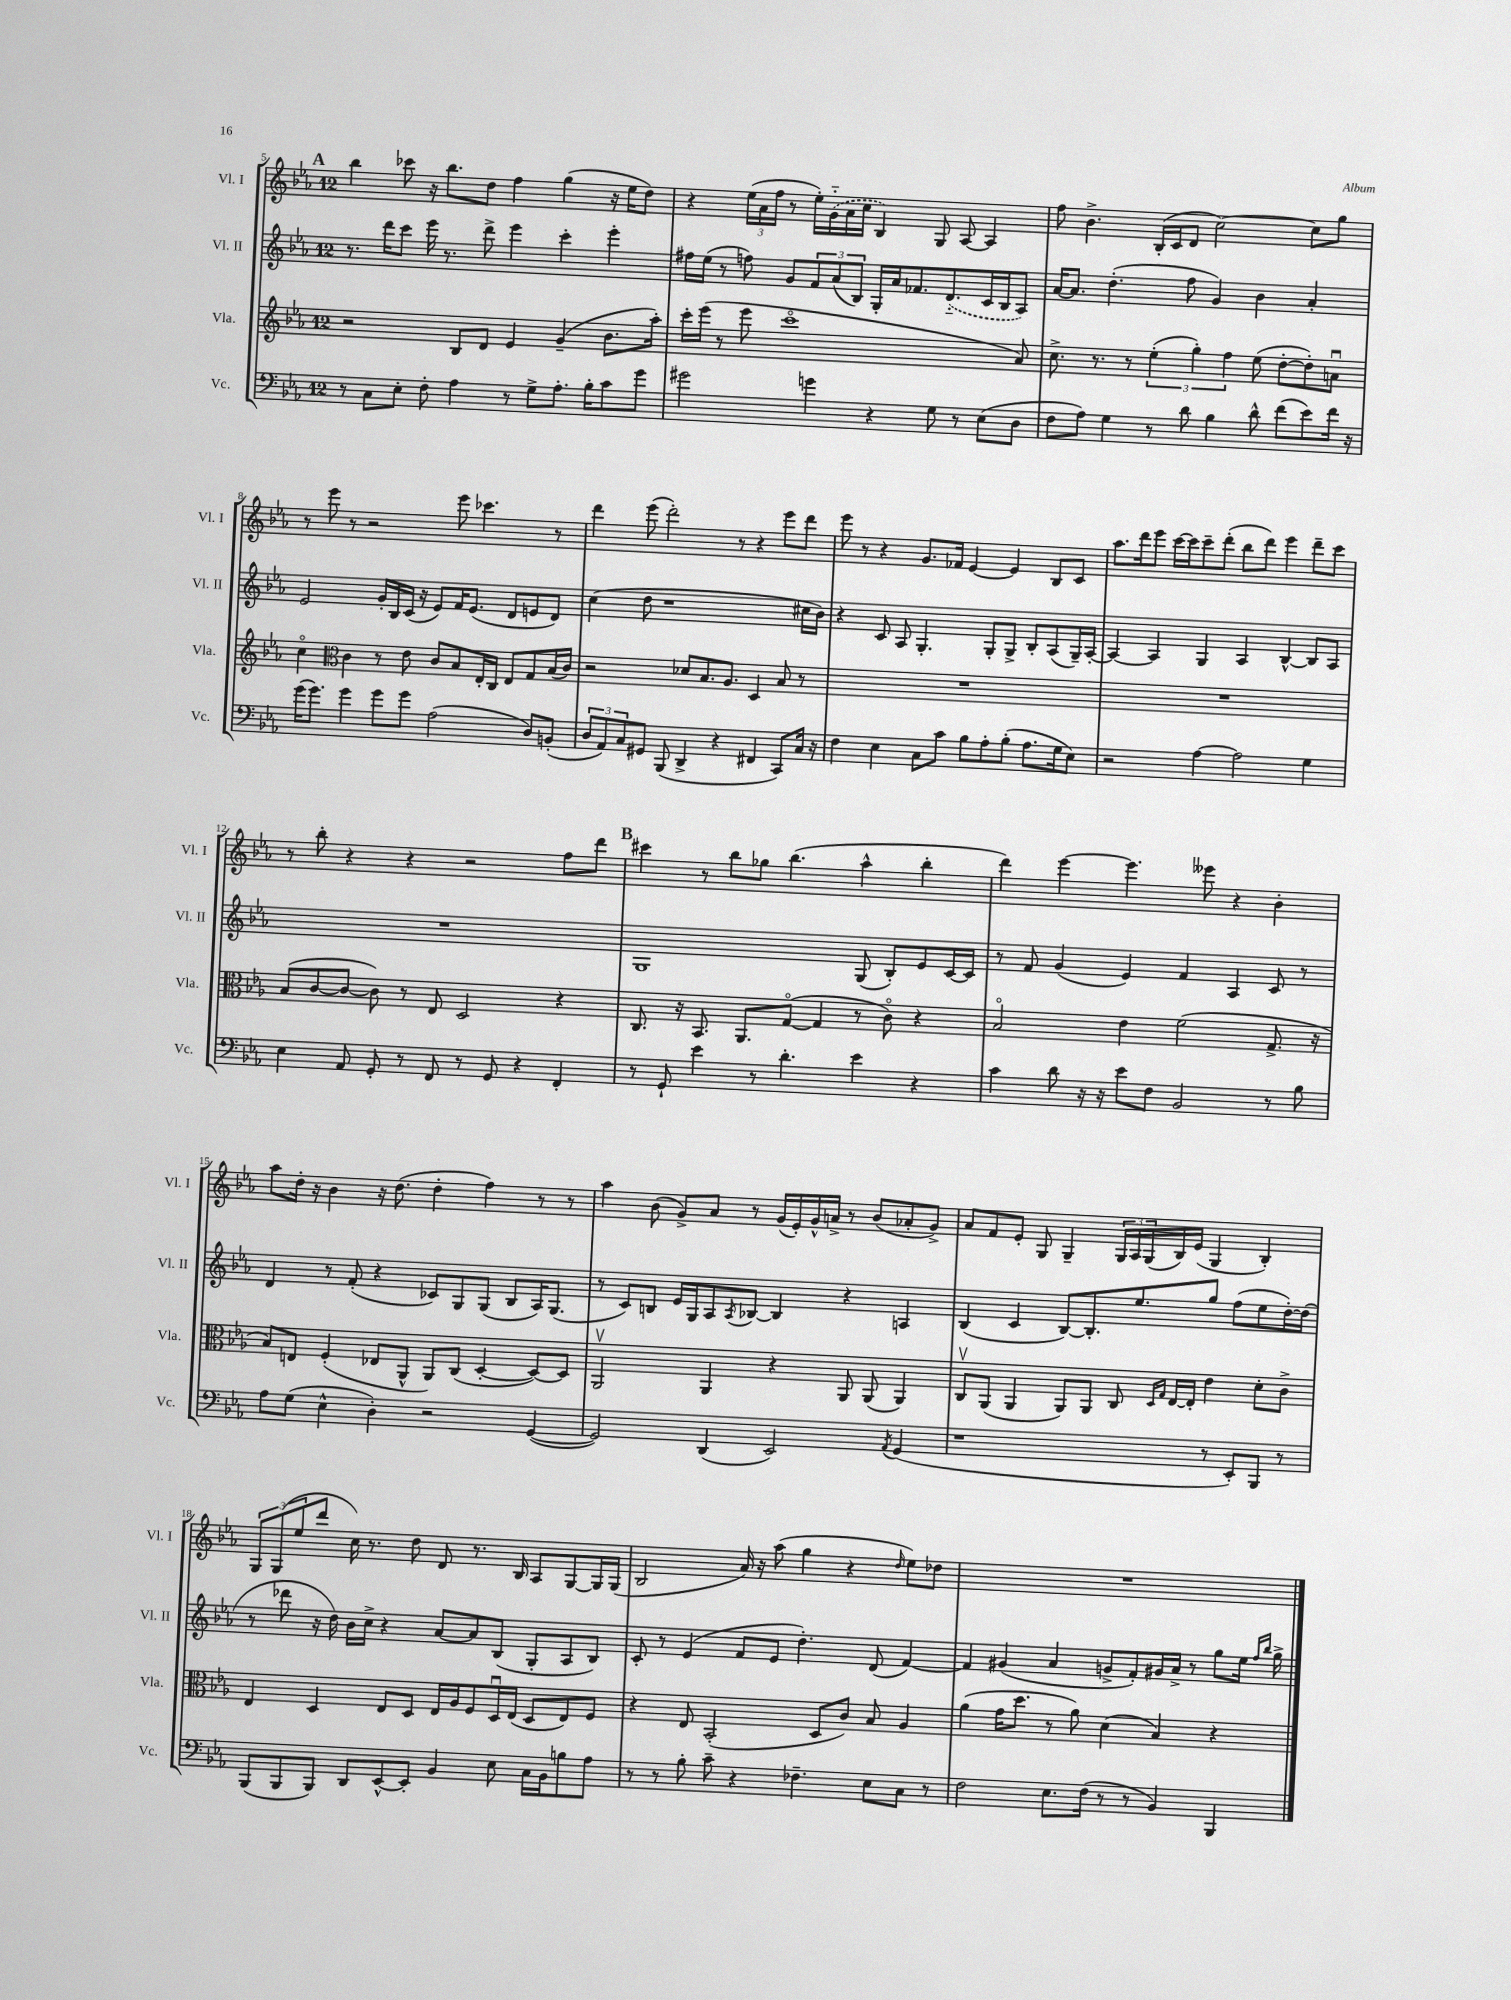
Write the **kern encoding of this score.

**kern	**kern	**kern	**kern
*part4	*part3	*part2	*part1
*staff4	*staff3	*staff2	*staff1
*I"Vc.	*I"Vla.	*I"Vl. II	*I"Vl. I
*I'Vc.	*I'Vla.	*I'Vl. II	*I'Vl. I
*clefF4	*clefG2	*clefG2	*clefG2
*k[b-e-a-]	*k[b-e-a-]	*k[b-e-a-]	*k[b-e-a-]
*M12/8	*M12/8	*M12/8	*M12/8
!!LO:REH:place=s1:t=A
=5	=5	=5	=5
8r	2r	8.r	4bb-\
8C\L	.	.	.
.	.	16ddd\KL	.
8E-'\J	.	8ccc\J	8ccc-X\
8F'\	.	16eee-\	16r
.	.	8.r	8.bb-\L
4A-\	8B-/L	.	.
.	8d/J	8ddd^\	8dd\J
8r	4e-/	4eee-\	4ff\
8G^\L	.	.	.
8.A-'\J	(4g~/	4ccc'\	(4gg\
16B-'\KL	.	.	.
8c\	8.b-\L	4eee-'\	16r
.	.	.	16ee-\KL
8g\J	.	.	8dd\J)
.	16aa-'\Jk)	.	.
=6	=6	=6	=6
2g#X\	16ccc'\LL	16ff#X\LL	4r
.	(16eee-\JJ	(16ee-\JJ	.
.	8r	8r	.
.	8eee-\	8ffn\)	(24ee-\LL
.	.	.	24a-\
.	.	.	24ff\JJ
.	1ccc	8g/L	8r
4gn\	.	12f/	16ee-'\LL)
.	.	.	(16g\
.	.	(12a-/	.
.	.	.	16a-\
.	.	12B-/J)	.
.	.	.	16cc\JJ
4r	.	16G'/LL	4B-/)
.	.	16a-/J	.
.	.	8.f-X/	.
8G\	.	.	8G/
.	.	(8.d/	.
8r	.	.	[8A-/
(8E-\L	.	16c/L	4A-/]
.	.	16B-/J	.
8D\J	8a-/)	8A-/J)	.
=7	=7	=7	=7
8F\L	8.cc^\	[16a-/KL	8ff\
.	.	8.a-/J]	.
8A-\J)	.	.	4.b-^\
.	8.r	.	.
4G\	.	(4.dd'\	.
.	8r	.	.
8r	(6ee-'\	.	(16B-'/LL
.	.	.	16c/J
8d\	.	8ff\	8d/J
.	6gg'\)	.	.
4B-\	.	4g/)	[2cc\)
.	6ff\	.	.
8d^^\	(8ee-\	4b-\	.
(8f\L	[8dd'\L	.	.
8e-\)	8dd'\])	4a-'/	8cc\L]
16f\Jk	8anu\J	.	8gg\J
16r	.	.	.
!!LO:LB:g=z
=8	=8	=8	=8
(16g\KL	4cc\	2e-/	8r
8.g\J)	.	.	.
.	.	.	8eee-\
*	*clefC3	*	*
4g\	4c\	.	8r
.	.	.	2r
8g\L	8r	16g'/LL	.
.	.	16B-/	.
8g\J	8e-\	(16c/JJ	.
.	.	16r	.
(2A-\	8c/L	8e-/L)	.
.	8B-/	16f/K	8eee-\
.	.	(8.e-/J	.
.	16E-'/L	.	4.ccc-X\
.	16C/JJ	.	.
.	8E-/L	8d/L	.
8D/L)	8G/	8en/	.
(8BBn'/J	(16B-/L	8d/J)	8r
.	16c/JJ)	.	.
=9	=9	=9	=9
12D/L	2r	(4cc\	4ddd\
12AA-/)	.	.	.
12C/	.	.	.
8GG#X/J	.	8dd\	(8eee-\
(8BBB-/	.	1r	2ddd'\)
4DD^/	8d-X/L	.	.
.	8.B-/	.	.
4r	.	.	.
.	8.A-/J	.	.
.	.	.	8r
4FF#X/	4D/	.	4r
8CC/L)	8B-/	.	8eee-\L
16C/Jk	8r	16cc#X\LL	8ddd\J
16r	.	16b-\JJ)	.
=10	=10	=10	=10
4F\	1.r	4r	8eee-\
.	.	.	8r
4E-\	.	8c/	4r
.	.	8A-/	.
8C\L	.	4.G'/	8.g/L
8c\J	.	.	.
.	.	.	16f-X/Jk
8B-\L	.	.	[4e-/
8A-'\	.	8G'/L	.
(8B-'\J	.	8G^/J	4e-/]
8.A-\L	.	8B-'/L	.
.	.	(8A-/	8B-/L
16G\k	.	.	.
8E-\J)	.	16G~/L)	8c/J
.	.	[16A-'/JJ	.
=11	=11	=11	=11
2r	1.r	4A-/_	8.aa-\L
.	.	.	16ddd\k
.	.	4A-/]	8eee-\J
.	.	.	[16ccc\LL
.	.	.	16ccc\J]
[4A-\	.	4G/	8ccc~\
.	.	.	(8ddd'\J
2A-\]	.	4A-/	8bb-\L
.	.	.	8ddd\J)
.	.	[4B-^^/	4eee-\
4G\	.	8B-/L]	8ddd~\L
.	.	8A-/J	8ccc\J
!!LO:LB:g=z
=12	=12	=12	=12
4E-\	(8B-/L	1.r	8r
.	[8c/	.	8bb-'\
8AA-/	8c/J_	.	4r
8GG'/	8c\])	.	.
8r	8r	.	4r
8FF/	8E-/	.	.
8r	2D/	.	2r
8GG/	.	.	.
4r	.	.	.
4FF'/	4r	.	8ff\L
.	.	.	8ddd\J
!!LO:REH:place=s1:t=B
=13	=13	=13	=13
8r	8.C/	1G	4ccc#X\
8GG`/	.	.	.
.	16r	.	.
4e-\	8.BB-/	.	8r
.	.	.	8bb-\L
.	8.AA-/L	.	.
8r	.	.	8gg-X\J
4.d'\	([8G/J	.	(4.bb-\
.	4G/]	.	.
4e-\	8r	(8G/	4aa-^^\
.	8c\)	8B-'/L)	.
4r	4r	8e-/	4bb-'\
.	.	[16c/L	.
.	.	16c/JJ]	.
=14	=14	=14	=14
4c\	2B-/	8r	4ddd\)
.	.	8f/	.
8d\	.	(4g/	[4eee-\
16r	.	.	.
16r	.	.	.
8e-\L	4e-\	4e-/)	4.eee-\]
8F\J	.	.	.
2BB-/	(2f\	4f/	.
.	.	.	8eee--X\
.	.	4A-/	4r
8r	8.G^/	8c/	4b-'\
8B-\	.	8r	.
.	16r	.	.
!!LO:LB:g=z
=15	=15	=15	=15
8A-\L	8B-/L)	4d/	8aa-\L
(8G\J	8En/J	.	16dd'\Jk
.	.	.	16r
4E-^^\	(4F'/	8r	4b-\
.	.	(8f'/	.
4D'\)	8E-X/L	4r	16r
.	.	.	(8.dd\
.	8AA-^^/J	.	.
2r	8AA-/L)	8c-X/L)	4dd'\
.	(8C/J	8G/	.
.	[4D'/	(8G/J	4ff\)
.	.	8B-/L	.
([4GG/	8D/L_)	16A-/K)	8r
.	.	(8.G/J	.
.	8D/J]	.	8r
=16	=16	=16	=16
2GG/])	2AA-v/	8r	4aa-\
.	.	8c/L)	.
.	.	8Bn/J	(8b-\
.	.	16e-/LL	8g^/L)
.	.	16G/J	.
(4DD/	4AA-/	8A-/	8a-/J
.	.	8qA-/	.
.	.	[8B-X/J	8r
2EE-/)	4r	4B-/]	(16g/LL
.	.	.	16e-'/)
.	.	.	16g^^/
.	.	.	16an^/JJ
.	8AA-/	4r	8r
.	(8AA-/	.	(8b-/L
8qAA-/	.	.	.
(4GG/	4AA-/)	4An/	8a-X'/
.	.	.	8g^/J)
=17	=17	=17	=17
1r	8Cv/L	(4B-/	8a-/L
.	(8AA-/J	.	8f/
.	4AA-/	4c/	8e-'/J
.	.	.	8G/
.	8AA-/L)	[8B-/L)	4G~/
.	8AA-/J	8.B-'/]	.
.	8C/	.	24G/LL
.	.	.	24A-/
.	.	8.ee-/	.
.	.	.	(24G/
.	16qqD/LL	.	.
.	16qqG/JJ	.	.
.	[16E-/LL	.	16B-/)
.	16E-'/JJ]	.	(16e-/JJ
8r	4e-\	8gg/J	4G/
8EE-'/L)	.	(8ff\L	.
8BBB-/J	8d'\L	8ee-\	4B-'/)
8r	8c^\J	[16dd'\L)	.
.	.	(16dd\JJ]	.
!!LO:LB:g=z
=18	=18	=18	=18
(8BBB-/L	4E-/	8r	12G/L
.	.	.	(12G/
8BBB-/	.	8ddd-X\	.
.	.	.	12ee-/
8BBB-/J)	4D/	16r	8ddd/J
.	.	16dd\)	.
8DD/L	.	16b-\LL	16cc\)
.	.	16cc^\JJ	8.r
[8EE-^^/	8E-/L	4r	.
8EE-'/J]	8D/J	.	8dd\
4BB-/	16E-/LL	[8a-/L	8d/
.	16A-/J	.	.
.	8F/	8a-/]	8.r
8E-\	16Du/L	(8B-/J	.
.	(16E-/JJ	.	16B-/
16C\LL	8D/L	8G'/L	8A-/L
16BB-\J	.	.	.
8Bn\	8E-/)	8A-/	[8G/
8A-\J	8F/J	8B-/J)	16G/L]
.	.	.	(16G/JJ
=19	=19	=19	=19
8r	4r	8c'/	2B-/
8r	.	8r	.
8B-'\	8E-/	(4e-/	.
8c~\	(2BB-'/	.	.
4r	.	8f/L	16a-/)
.	.	.	16r
.	.	8e-/J	(8aa-\
4.F-X~\	.	4.dd'\)	4gg\
.	8D/L	.	.
.	8c/J)	.	4r
8E-\L	8B-/	(8d/	.
.	.	.	16qqdd/
8C\J	4A-/	[4f/)	8ee-\L)
8r	.	.	8dd-X\J
=20	=20	=20	=20
2F\	(4a-\	4f/]	1.r
.	16g\KL	(4g#X/	.
.	8.dd\J	.	.
8.E-\L	8r	4a-/	.
.	8a-\)	.	.
(16F\Jk	.	.	.
8r	(4d\	8gn^/L	.
8r	.	8f'/)	.
4BB-/)	4B-/)	16g#X/L	.
.	.	16a-^/JJ	.
.	.	8r	.
4BBB-/	4r	8gg\L	.
.	.	16ee-\Jk	.
.	.	16qqff/LL	.
.	.	16qqbb-/JJ	.
.	.	16gg^\	.
==	==	==	==
*-	*-	*-	*-
